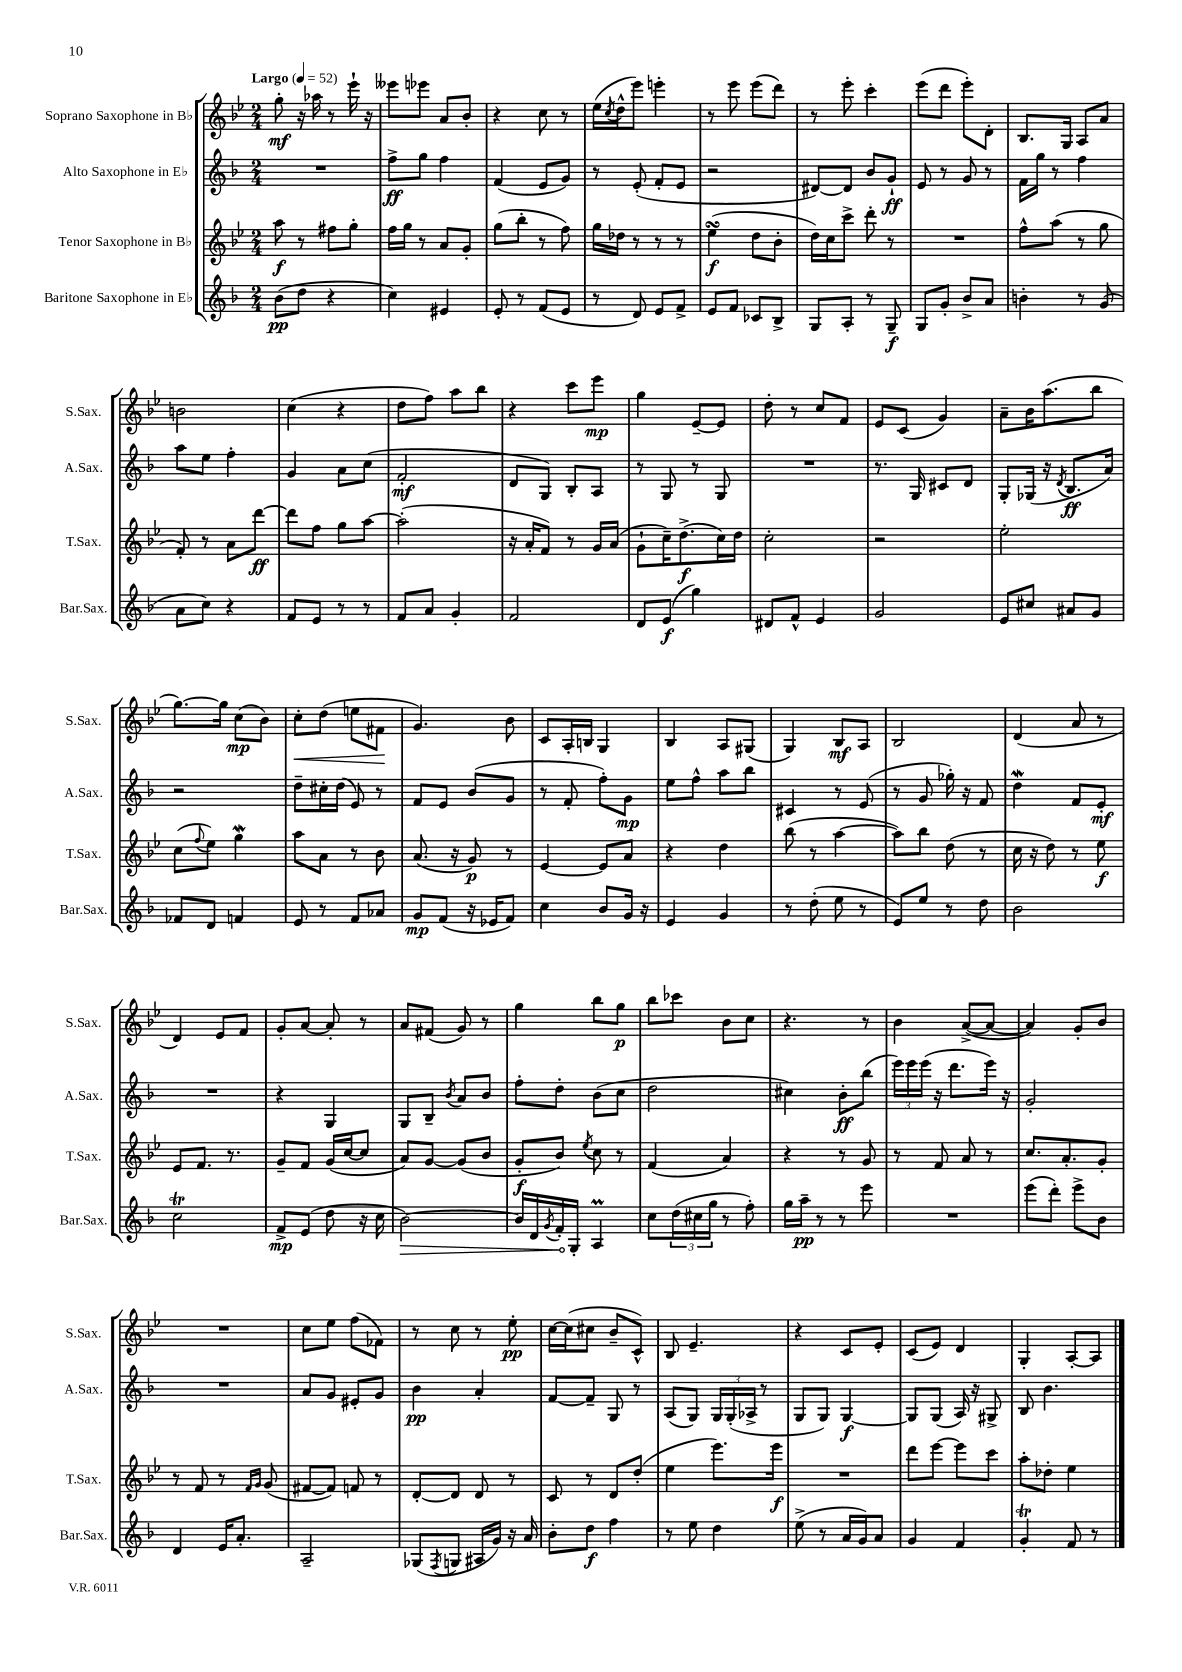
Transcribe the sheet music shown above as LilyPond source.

<<
\new StaffGroup <<
\new Staff = "s0" \with { instrumentName = "Soprano Saxophone in Bb" shortInstrumentName = "S.Sax." } {
    \clef treble \key bes \major \numericTimeSignature \time 2/4 \tempo "Largo" 4 = 52
    g''8-.\mf r16 aes''16 r8 ees'''16-! r16 |
    eeses'''8 ees'''8 a'8 bes'8-. |
    r4 c''8 r8 |
    ees''16( \acciaccatura { c''8 } d''16-^ ees'''8) e'''4-. |
    r8 ees'''8 ees'''8( d'''8) |
    r8 ees'''8-. c'''4-. |
    ees'''8( d'''8 ees'''8-.) d'8-. |
    bes8. g16 a8 a'8 |
    b'2 |
    c''4( r4 |
    d''8 f''8) a''8 bes''8 |
    r4 c'''8 ees'''8\mp |
    g''4 ees'8~-- ees'8 |
    d''8-. r8 c''8 f'8 |
    ees'8 c'8( g'4) |
    a'8-- bes'16 a''8.( bes''8 |
    g''8.~) g''16 c''8\mp( bes'8) |
    c''8-.\< d''8( e''8 fis'8\! |
    g'4.) bes'8 |
    c'8 a16-. b16 g4 |
    bes4 a8 gis8( |
    g4) bes8\mf a8 |
    bes2 |
    d'4( a'8 r8 |
    d'4) ees'8 f'8 |
    g'8-. a'8~ a'8-. r8 |
    a'8 fis'8( g'8) r8 |
    g''4 bes''8 g''8\p |
    bes''8 ces'''8 bes'8 c''8 |
    r4. r8 |
    bes'4 a'8~->( a'8~ |
    a'4) g'8-. bes'8 |
    R2 |
    c''8 ees''8 f''8( fes'8) |
    r8 c''8 r8 ees''8-.\pp |
    c''16~ c''16( cis''8 bes'8-- c'8-^) |
    bes8 ees'4.-- |
    r4 c'8 ees'8-. |
    c'8( ees'8) d'4 |
    g4-. a8~-. a8 \bar "|." |
}
\new Staff = "s1" \with { instrumentName = "Alto Saxophone in Eb" shortInstrumentName = "A.Sax." } {
    \clef treble \key f \major \numericTimeSignature \time 2/4
    R2 |
    f''8->\ff g''8 f''4 |
    f'4( e'8 g'8) |
    r8 e'8-.( f'8-. e'8 |
    r2 |
    dis'8~) dis'8 bes'8 g'8-!\ff |
    e'8 r8 g'8 r8 |
    f'16 g''16 r8 f''4 |
    a''8 e''8 f''4-. |
    g'4 a'8 c''8( |
    f'2-.\mf |
    d'8 g8) bes8-. a8 |
    r8 g8 r8 g8 |
    R2 |
    r8. g16 cis'8 d'8 |
    g8-. ges16( r16 \acciaccatura { d'8 } bes8.\ff a'16) |
    r2 |
    d''8-- cis''16-. d''16( e'8) r8 |
    f'8 e'8 bes'8( g'8 |
    r8 f'8-. f''8-.) g'8\mp |
    e''8 f''8-^ a''8 bes''8 |
    cis'4 r8 e'8( |
    r8 g'8 ges''16-.) r16 f'8 |
    d''4\mordent f'8 e'8-.\mf |
    R2 |
    r4 g4 |
    g8 bes8-- \acciaccatura { bes'8 } a'8 bes'8 |
    f''8-. d''8-. bes'8( c''8 |
    d''2 |
    cis''4) bes'8-.\ff bes''8( |
    \tuplet 3/2 { e'''16) e'''16 e'''16( } r16 d'''8. e'''16) r16 |
    g'2-. |
    R2 |
    a'8 g'8 eis'8-. g'8 |
    bes'4\pp a'4-. |
    f'8~ f'8-- g8 r8 |
    a8( g8) \tuplet 3/2 { g16 g16-.( aes16-> } r8 |
    g8 g8) g4~\f |
    g8 g8( a16) r16 gis8-> |
    bes8 bes'4. \bar "|." |
}
\new Staff = "s2" \with { instrumentName = "Tenor Saxophone in Bb" shortInstrumentName = "T.Sax." } {
    \clef treble \key bes \major \numericTimeSignature \time 2/4
    a''8\f r8 fis''8 g''8-. |
    f''16 g''16 r8 a'8 g'8-. |
    g''8( bes''8-. r8 f''8) |
    g''16 des''16 r8 r8 r8 |
    ees''4\turn\f( d''8 bes'8-. |
    d''16) c''16 c'''8-> d'''8-. r8 |
    R2 |
    f''8-^ a''8( r8 g''8 |
    f'8-.) r8 a'8 d'''8~\ff |
    d'''8 f''8 g''8 a''8~ |
    a''2-.( |
    r16 a'16-. f'8) r8 g'16 a'16( |
    g'8-! c''16--) d''8.->\f( c''16) d''16 |
    c''2-. |
    r2 |
    ees''2-. |
    c''8( \appoggiatura { f''8 } ees''8) g''4\mordent |
    a''8 a'8 r8 bes'8 |
    a'8.( r16 g'8\p) r8 |
    ees'4~ ees'8 a'8 |
    r4 d''4 |
    bes''8( r8 a''4~ |
    a''8) bes''8 d''8( r8 |
    c''16 r16 d''8) r8 ees''8\f |
    ees'8 f'8. r8. |
    g'8-- f'8 g'16( c''16~ c''8 |
    a'8) g'8~ g'8( bes'8 |
    g'8-.\f bes'8) \acciaccatura { ees''8 } c''8 r8 |
    f'4( a'4) |
    r4 r8 g'8 |
    r8 f'8 a'8 r8 |
    c''8. a'8.-. g'8-. |
    r8 f'8 r8 \grace { f'16 g'16 } g'8( |
    fis'8~ fis'8) f'8 r8 |
    d'8~-. d'8 d'8 r8 |
    c'8 r8 d'8 d''8-.( |
    ees''4 ees'''8.) ees'''16\f |
    R2 |
    d'''8 ees'''8~ ees'''8 c'''8 |
    a''8-. des''8-. ees''4 \bar "|." |
}
\new Staff = "s3" \with { instrumentName = "Baritone Saxophone in Eb" shortInstrumentName = "Bar.Sax." } {
    \clef treble \key f \major \numericTimeSignature \time 2/4
    bes'8\pp( d''8 r4 |
    c''4) eis'4 |
    e'8-. r8 f'8( e'8 |
    r8 d'8) e'8 f'8-> |
    e'8 f'8 ces'8 bes8-> |
    g8 a8-. r8 g8--\f |
    g8 g'8-. bes'8-> a'8 |
    b'4-. r8 g'8( |
    a'8 c''8) r4 |
    f'8 e'8 r8 r8 |
    f'8 a'8 g'4-. |
    f'2 |
    d'8 e'8\f( g''4) |
    dis'8 f'8-^ e'4 |
    g'2 |
    e'8 cis''8 ais'8 g'8 |
    fes'8 d'8 f'4 |
    e'8 r8 f'8 aes'8 |
    g'8\mp f'8( r16 ees'16 f'8) |
    c''4 bes'8 g'16 r16 |
    e'4 g'4 |
    r8 d''8-.( e''8 r8 |
    e'8) e''8 r8 d''8 |
    bes'2 |
    c''2\trill |
    f'8->\mp e'8( d''8 r16 c''16 |
    \once \override Hairpin.circled-tip = ##t bes'2~\>) |
    bes'16 d'16 \acciaccatura { g'8 } f'16-.\! g16-. a4\prall |
    c''8 \tuplet 3/2 { d''16( cis''16 g''16 } r8 f''8-.) |
    g''16 a''16--\pp r8 r8 e'''8 |
    R2 |
    e'''8( d'''8-.) e'''8-> bes'8 |
    d'4 e'16 a'8.-. |
    a2-- |
    ges8( \acciaccatura { f8 } g8 ais16 g'16) r16 a'16 |
    bes'8-. d''8\f f''4 |
    r8 e''8 d''4 |
    e''8->( r8 a'16 g'16) a'8 |
    g'4 f'4 |
    g'4-.\trill f'8 r8 \bar "|." |
}
>>
>>
\layout { \context { \Score \remove "Bar_number_engraver" } }
